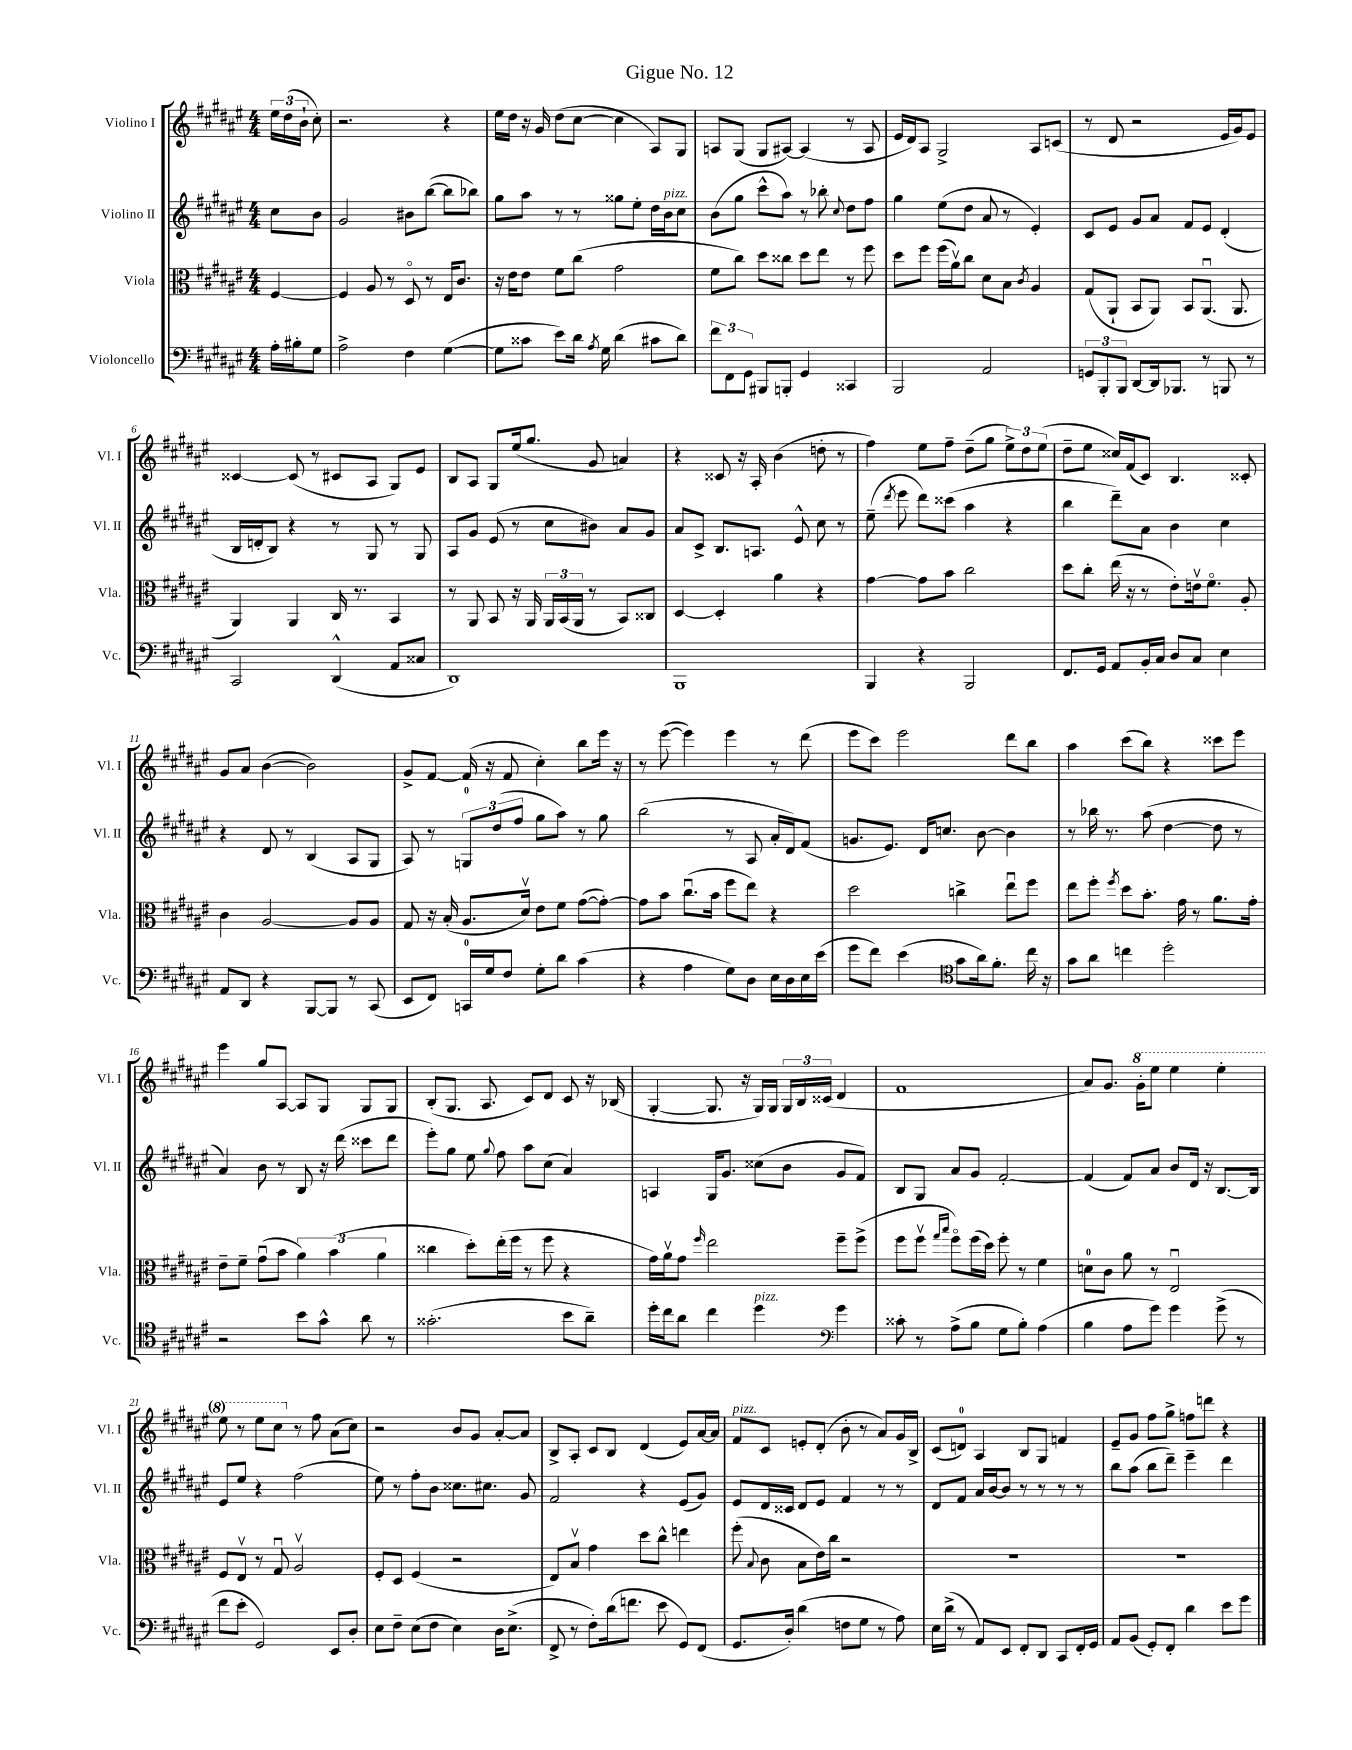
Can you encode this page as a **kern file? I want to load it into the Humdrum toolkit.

**kern	**kern	**kern	**kern
*staff4	*staff3	*staff2	*staff1
*clefF4	*clefC3	*clefG2	*clefG2
*k[f#c#g#d#a#e#]	*k[f#c#g#d#a#e#]	*k[f#c#g#d#a#e#]	*k[f#c#g#d#a#e#]
*M4/4	*M4/4	*M4/4	*M4/4
16A#'\LL	[4F#/	8cc#\L	24ee#\LL
.	.	.	(24dd#\
16B#'\J	.	.	.
.	.	.	24b`\JJ
8G#\J	.	8b\J	8cc#'\)
=	=	=	=
2A#^\	4F#/]	2g#/	2.r
.	8A#/	.	.
.	8r	.	.
4F#\	8D#o/	8b#\L	.
.	8r	([8bb\J	.
([4G#\	16E#/LK	8bb\]L	4r
.	8.c#/J	.	.
.	.	8bb-\J)	.
=	=	=	=
8G#\]L	16r	8gg#\L	16ee#\LL
.	16e#\LK	.	16dd#\JJ
8c##\J	8e#\J	8aa#\J	16r
.	.	.	16g#/
8e#\L)	8f#\L	8r	(8dd#\L
16d#\Jk	(8cc#\J	8r	[8cc#\J
8qA#/	.	.	.
16G#\	.	.	.
(4d#\	2g#\	8gg##\L	4cc#\]
.	.	8ee#'\J	.
8c#\L	.	16dd#\LL	8A#/L)
.	.	16b\J	.
8d#\J)	.	8cc#\J	8G#/J
=	=	=	=
12f#\L	8f#\L	(8b\L	8A/L
12FF#\	.	.	.
.	8cc#\J)	8gg#\J	(8G#/J
12GG#\J	.	.	.
8BBB#/L	8dd#\L	8ccc#^^\L	8G#/L
8BBB'/J	8cc##\J	8aa#\J)	[8A#/J)
4GG#/	8dd#\L	8r	(4A#/]
.	8ee#\J	8bb-'\	.
.	.	8qqcc#/	.
4CC##/	8r	8dd#\L	8r
.	8ff#\	8ff#\J	8A#/
=	=	=	=
2BBB/	8dd#\L	4gg#\	16e#/LL
.	.	.	16d#/J)
.	8ff#\J	.	8A#/J
.	(16ff#\LL	(8ee#\L	2G#^/
.	16a#v\J)	.	.
.	8cc#\J	8dd#\J	.
2AA#/	8d#\L	8a#/	.
.	8B\J	8r	.
.	8qc#/	.	.
.	4A#/	4e#'/)	8A#/L
.	.	.	(8c/J
=	=	=	=
12GG/L	(8G#/L	8c#/L	8r
12BBB'/	.	.	.
.	8AA#`/J	8e#/J	8d#/
12BBB/J	.	.	.
[8DD#/L	8BB/L	8g#/L	2r
16DD#/]k	8AA#/J)	8a#/J	.
8.BBB-/J	.	.	.
.	8BB/L	8f#/L	.
8r	(8.AA#u/J	8e#/J	.
8BBB/	.	(4d#'/	16e#/LL
.	8.AA#/	.	16g#/J)
8r	.	.	8e#/J
=	=	=	=
2CC#/	4AA#/)	16B/LL	[4c##/
.	.	16d'/J	.
.	.	8B/J)	.
.	4AA#/	4r	(8c##/]
.	.	.	8r
(4DD#^^/	16C#/	8r	8c#/L
.	8.r	.	.
.	.	8G#/	8A#/J
8AA#/L	4BB/	8r	8G#/L)
8C##/J	.	8G#/	8e#/J
=	=	=	=
1DD#)	8r	8A#/L	8B/L
.	8AA#/	8g#/J	8A#/J
.	8BB/	(8e#/	8G#/L
.	16r	8r	(16ee#/k
.	16AA#/	.	8.gg#/J
.	24AA#/LL	8cc#\L	.
.	(24BB/	.	.
.	24AA#/JJ	.	.
.	8r	8b#\J)	8g#/
.	8BB/L)	8a#/L	4a/)
.	8C##/J	8g#/J	.
=	=	=	=
1BBB	[4D#/	8a#/L	4r
.	.	8c#^/J	.
.	4D#'/]	8.B/L	8c##/
.	.	.	16r
.	.	8.A/J	16A#'/
.	4a#\	.	(4b\
.	.	8e#^^/	.
.	4r	8cc#\	8dd'\
.	.	8r	8r
=	=	=	=
4BBB/	[4g#\	(8ee#~\	4ff#\)
.	.	8qddd#/	.
.	.	8eee#\	.
4r	8g#\]L	8ddd#\L)	8ee#\L
.	8b\J	(8ccc##\J	8ff#~\J
2BBB/	2cc#\	4aa#\	(8dd#~\L
.	.	.	8gg#\J
.	.	4r	12ee#^\L)
.	.	.	12dd#\
.	.	.	(12ee#\J
=	=	=	=
8.FF#/L	8dd#\L	4bb\	8dd#~\L
.	8cc#'\J	.	8ee#\J
16GG#/Jk	.	.	.
8AA#/L	(16ee#\	8ddd#~\L)	16cc##/LL)
.	16r	.	(16f#/J
16BB'/L	8r	8a#\J	8c#/J)
16C#/JJ	.	.	.
8D#/L	8e#'\L)	4b\	4.B/
8C#/J	16ev\k	.	.
.	8.f#o\J	.	.
4E#\	.	4cc#\	.
.	8A#'/	.	8c##'/
=	=	=	=
8AA#/L	4c#\	4r	8g#/L
8DD#/J	.	.	8a#/J
4r	[2A#/	8d#/	([4b\
.	.	8r	.
[8BBB/L	.	(4B/	2b\])
8BBB/]J	.	.	.
8r	8A#/]L	8A#/L	.
(8CC#/	8A#/J	8G#/J	.
=	=	=	=
8EE#/L	8G#/	8A#/)	8g#^/L
8FF#/J)	16r	8r	[8f#/J
.	(16B'/	.	.
16CC/LL	8.A#/L	12G/L	(16f#/]
16G#/J	.	.	16r
.	.	(12dd#/	.
8F#/J	.	.	8f#/
.	.	12ff#/J	.
.	16d#v/Jk)	.	.
8G#'\L	8e#\L	8gg#\L	4cc#'\)
8d#\J	8f#\J	8aa#\J)	.
(4c#\	([8g#\L	8r	8bb\L
.	8g#'\_J)	8gg#\	16eee#\Jk
.	.	.	16r
=	=	=	=
4r	8g#\]L	(2bb\	8r
.	8b\J	.	([8eee#\
4A#\	(8.cc#u\L	.	4eee#\])
.	16b\Jk	.	.
8G#\L)	8ff#\L	8r	4eee#\
8D#\J	8ee#\J)	8A#/	.
16E#\LL	4r	16a#'/LL	8r
16D#\	.	16d#/J)	.
16E#\	.	(8f#/J	(8ddd#\
(16e#\JJ	.	.	.
=	=	=	=
8g#\L	2dd#\	8.g/L	8eee#\L
8f#\J)	.	.	8ccc#\J)
.	.	8.e#/J)	.
(4e#\	.	.	2eee#\
.	.	16d#/LK	.
.	.	8.cc/J	.
*clefC4	*	*	*
8g#\L	4cc^\	.	.
16a#\k)	.	[8b\	.
8.f#'\J	.	.	.
.	8ee#u\L	4b\]	8ddd#\L
16cc#\	8ff#\J	.	8bb\J
16r	.	.	.
=	=	=	=
8g#\L	8ee#\L	8r	4aa#\
8a#\J	8ff#'\J	16bb-\	.
.	.	8.r	.
.	8qff#/	.	.
4cc\	8dd#\L	.	(8ccc#\L
.	8.b'\J	(8aa#\	8bb\J)
2dd#'\	.	[4dd#\	4r
.	16g#\	.	.
.	8r	.	.
.	8.a#\L	8dd#\]	8ccc##\L
.	.	8r	8eee#\J
.	16g#'\Jk	.	.
=	=	=	=
2r	8e#~\L	4a#/)	4eee#\
.	8f#~\J	.	.
.	(8g#u\L	8b\	8gg#/L
.	8b\J	8r	[8A#/J
8b\L	6a#\)	8B/	8A#/]L
8g#^^\J	.	16r	8G#/J
.	(6b\	.	.
.	.	(16ddd#\	.
8a#\	.	8ccc##\L	8G#/L
.	6a#\	.	.
8r	.	8ddd#\J	8G#/J
=	=	=	=
(2.g##'\	4cc##\	8eee#'\L)	(8B'/L
.	.	8gg#\J	8.G#/J
.	8dd#'\L)	8ee#\	.
.	.	.	8.A#/
.	.	8qqgg#/	.
.	(16ee#'\L	8ff#\	.
.	16ff#\JJ	.	.
.	8r	8aa#\L	8c#/L)
.	8ff#\	(8cc#\J	8d#/J
8b\L	4r	4a#/)	8c#/
8a#~\J)	.	.	16r
.	.	.	(16B-/
=	=	=	=
16dd#'\LL	16g#\LL)	4A/	[4G#'/
16cc#\J	16a#v\J	.	.
8a#\J	8g#\J	.	.
.	16qqff#/	.	.
4cc#\	2ee#\	16G#/LK	8.G#/]
.	.	8.g#/J	.
.	.	.	16r
4dd#\	.	(8cc##\L	16G#/LL)
.	.	.	16G#/JJ
.	.	8b\J	24G#/LL
.	.	.	24B/
.	.	.	(24c##/JJ
*clefF4	*	*	*
4g#\	8ff#~\L	8g#/L	4d#/
.	(8ff#^\J	8f#/J)	.
=	=	=	=
8c##'\	8ff#\L	8B/L	1f#
8r	8ff#v\J	8G#/J	.
.	16qqgg#/LL	.	.
.	16qqbb/JJ	.	.
(8A#^\L	8ff#o\L)	8a#/L	.
8B\J	(16ff#\L	8g#/J	.
.	16dd#\JJ)	.	.
8G#\L	8ff#'\	[2f#'/	.
8B'\J)	8r	.	.
(4A#\	4f#\	.	.
=	=	=	=
4B\	8d\L	(4f#/]	8a#/L)
.	8c#\J	.	8.g#/J
8A#\L	8a#\	8f#/L)	.
.	.	.	16gg#'\LK
8g#\J)	8r	8a#/J	8eee#\J
4g#\	2E#u/	8b/L	4eee#\
.	.	16d#/Jk	.
.	.	16r	.
(8g#^\	.	[8.B/L	4eee#'\
8r	.	.	.
.	.	16B/]Jk	.
=	=	=	=
8f#\L	8F#/L	8e#/L	8eee#\
8e#'\J	8E#v/J	8ee#/J	8r
2GG#/)	8r	4r	8eee#\L
.	8G#u/	.	8ccc#\J
.	2A#v/	(2ff#\	8r
.	.	.	8ff#\
8EE#/L	.	.	(8a#\L
8D#'/J	.	.	8cc#\J)
=	=	=	=
8E#\L	8F#'/L	8ee#\)	2r
8F#~\J	8D#/J	8r	.
(8E#\L	(4F#/	8ff#'\L	.
8F#\J	.	8b\J	.
4E#\)	2r	8.cc##\L	8b/L
.	.	.	8g#/J
.	.	8.cc#\J	.
16D#\LK	.	.	[8a#'/L
(8.E#^\J	.	.	.
.	.	8g#/	8a#/]J
=	=	=	=
8FF#^/	8E#/L)	2f#/	8B^/L
8r	8Bv/J	.	8A#'/J
8F#'\L)	4g#\	.	8c#/L
(16d#\k	.	.	8B/J
8.f\J	.	.	.
.	8dd#\L	4r	(4d#/
8e#\	8cc#^^\J	.	.
8GG#/L)	4ee\	(8e#/L	8e#/L)
(8FF#/J	.	8g#/J)	[16a#/L
.	.	.	16a#/]JJ
=	=	=	=
8.GG#/L	(8ff#'\	8e#/L	8f#/L
.	8qqB/	.	.
.	8c#\	16d#/L	8c#/J
16D#'/Jk)	.	16c##/JJ	.
(4d#\	8B\L	8d#/L	8e'/L
.	16e#\L)	8e#/J	(8d#'/J
.	16cc#\JJ	.	.
8F\L	2r	4f#/	8b'\
8G#\J	.	.	8r
8r	.	8r	8a#/L)
8A#\)	.	8r	16g#/L
.	.	.	16B^/JJ
=	=	=	=
16E#\LL	1r	8d#/L	(8c#/L
(16d#^\JJ	.	.	.
8r	.	8f#/J	8d/J)
8AA#/L)	.	16a#/LL	4A#/
.	.	[16b/J	.
8EE#/J	.	8b/]J	.
8FF#'/L	.	8r	8B/L
8DD#/J	.	8r	8G#/J
8CC#/L	.	8r	4f/
16FF#'/L	.	8r	.
16GG#/JJ	.	.	.
=	=	=	=
8AA#/L	1r	8bb\L	8e#~/L
(8BB/J	.	(8aa#\J	8g#/J
8GG#'/L)	.	8bb\L	8ff#\L
8FF#'/J	.	8ddd#~\J)	8gg#^\J
4d#\	.	4eee#~\	8ff\L
.	.	.	8ddd\J
8e#\L	.	4ddd#\	4r
8g#\J	.	.	.
==	==	==	==
*-	*-	*-	*-
